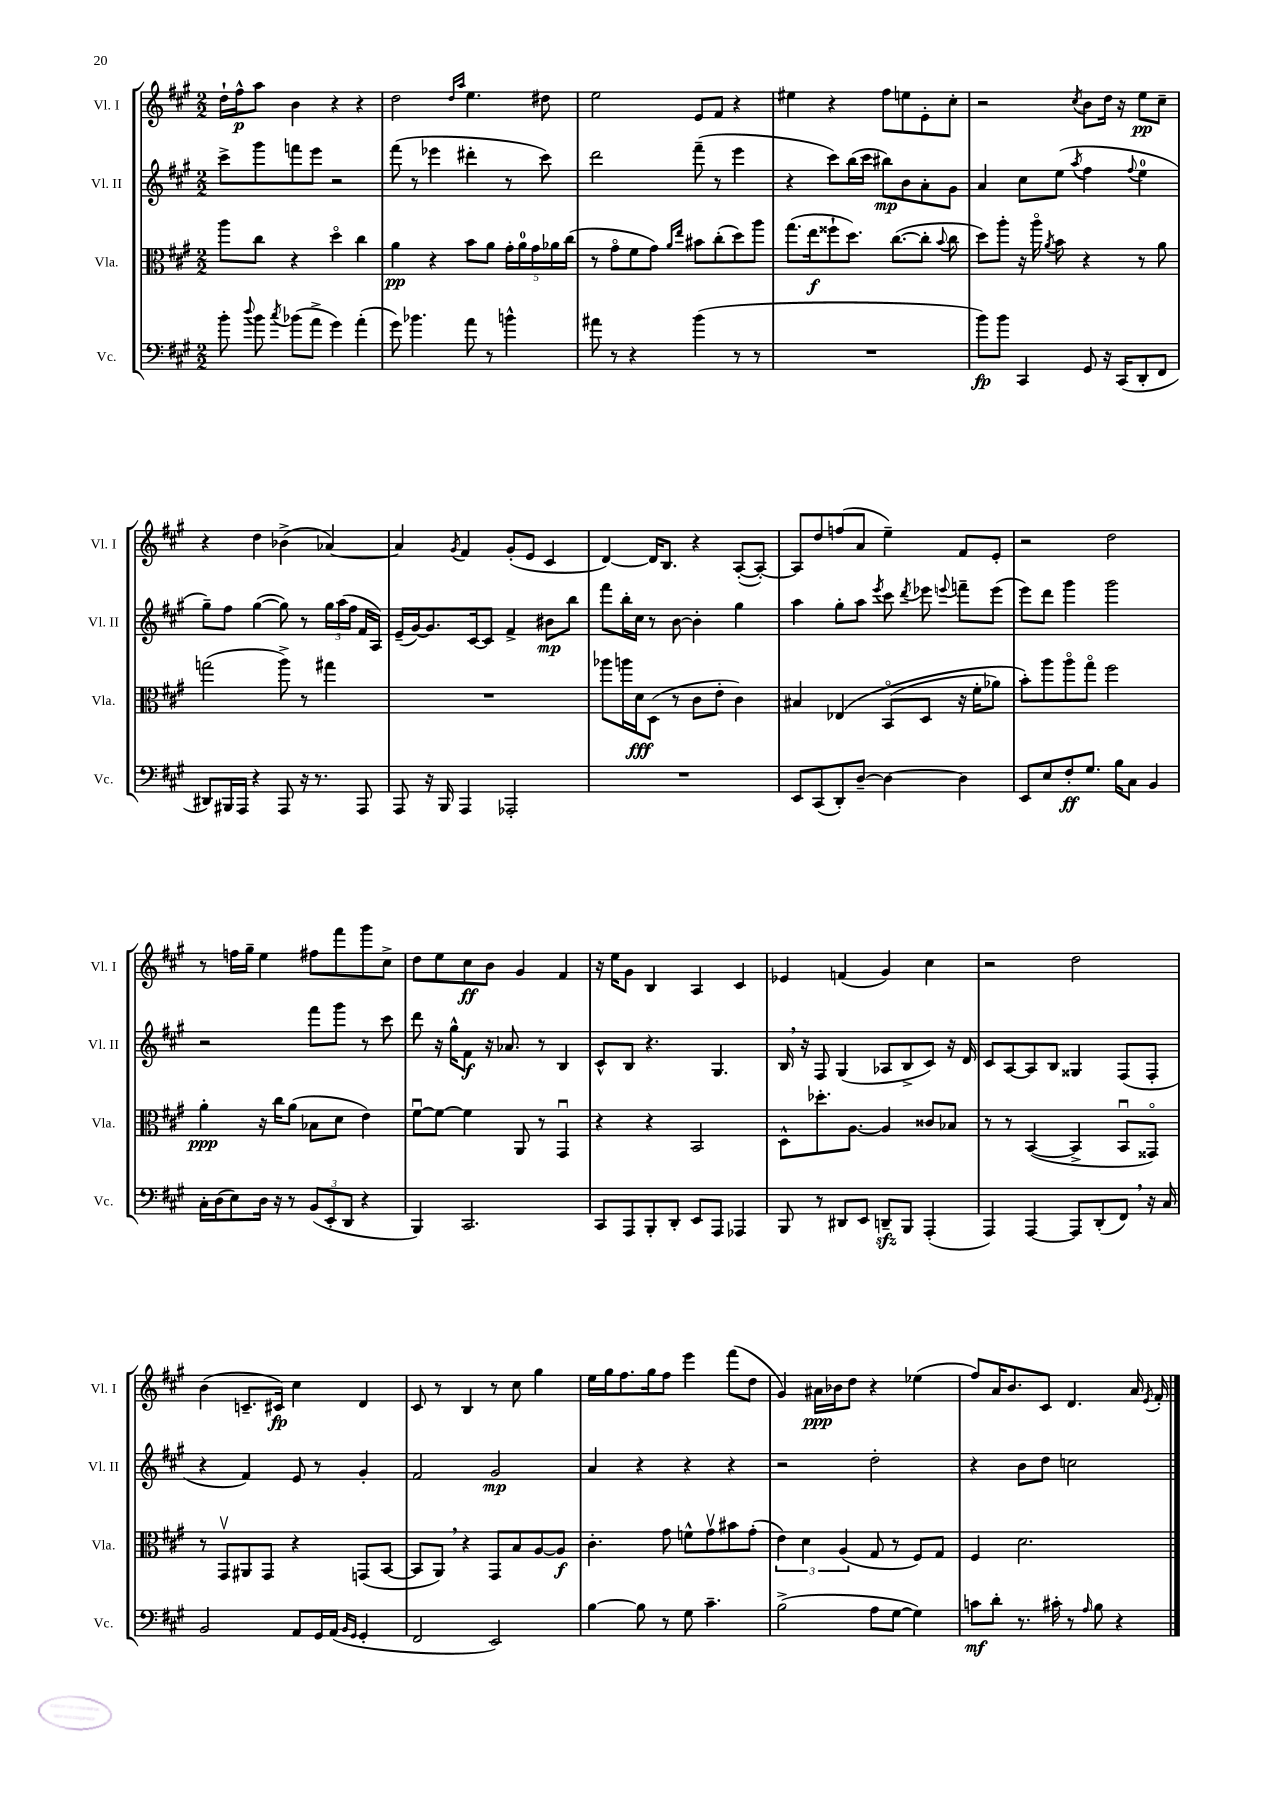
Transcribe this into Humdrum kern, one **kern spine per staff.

**kern	**kern	**kern	**kern
*staff4	*staff3	*staff2	*staff1
*clefF4	*clefC3	*clefG2	*clefG2
*k[f#c#g#]	*k[f#c#g#]	*k[f#c#g#]	*k[f#c#g#]
*M2/2	*M2/2	*M2/2	*M2/2
8b'\	8aa\L	8ccc#^\L	16dd`\LL
.	.	.	16ff#^^\J
8qqdd/	.	.	.
8b\	8cc#\J	8ggg#\	8aa\J
8qcc#/	.	.	.
(8b-\L	4r	8fff\	4b\
8a^\J	.	8eee\J	.
4g#\)	4ddo\	2r	4r
(4a'\	4cc#\	.	4r
=	=	=	=
8g#\)	4a\	(8fff#\	2dd\
4.b-\	.	8r	.
.	4r	4eee-\	.
.	.	.	16qqdd/LL
.	.	.	16qqaa/JJ
8a\	8b\L	4ddd#'\	4.ee\
8r	8a\J	.	.
4b^^\	20g#'\LL	8r	.
.	20a\	.	.
.	20g#\	.	.
.	.	8ccc#\)	8dd#\
.	20a-\	.	.
.	(20cc#\JJ	.	.
=	=	=	=
8a#\	8r	2ddd\	2ee\
8r	8g#o\L	.	.
4r	8f#\	.	.
.	8g#\J)	.	.
.	16qqa/LL	.	.
.	16qqee/JJ	.	.
(4b\	8b#\L	(8fff#~\	8e/L
.	(8cc#'\	8r	8f#/J
8r	8dd\)	4eee\	4r
8r	8aa\J	.	.
=	=	=	=
1r	(8.gg#\L	4r	4ee#\
.	16ee\k	.	.
.	8ff##`\	8ccc#\L)	4r
.	8.dd\J)	(16bb\L	.
.	.	16ccc#\JJ	.
.	.	8bb#\L)	8ff#\L
.	([8.cc#\L	.	.
.	.	8b\	8ee\
.	8cc#'\]J	8a'\	8e'\
.	8qqb/	.	.
.	8cc#\	8g#\J	8cc#'\J
=	=	=	=
8b\L)	8dd\L)	4a/	2r
8b\J	8aa'\J	.	.
4CC#/	16r	8cc#\L	.
.	16aao\	.	.
.	8qa/	.	.
.	8b\	(8ee\J	.
.	.	8qaa/	8qcc#/
8GG#/	4r	4ff#\	8b\L
16r	.	.	16dd\Jk
(16CC#/LK	.	.	16r
.	.	8qqff#/	.
8DD'/	8r	4ee\	8ee\L
8FF#/J	8a\	.	8cc#~\J
=	=	=	=
8DD#/L)	(2gg\	8gg#~\L)	4r
16BBB#/L	.	8ff#\J	.
16AAA/JJ	.	.	.
4r	.	([4gg#\	4dd\
8AAA/	8aa^\)	8gg#\])	(4b-^\
16r	8r	8r	.
8.r	.	.	.
.	4gg#\	24gg#\LL	[4a-/)
.	.	(24aa\	.
.	.	24ff#\JJ	.
8AAA/	.	16f#/LL	.
.	.	16A/JJ)	.
=	=	=	=
8AAA/	1r	(16e~/LL	4a-/]
.	.	[16g#/J)	.
16r	.	8.g#/]	.
16BBB/	.	.	.
.	.	.	8qg#/
4AAA/	.	.	4f#/
.	.	[16c#/k	.
.	.	8c#/]J	.
2AAA-'/	.	4f#^/	(8g#'/L
.	.	.	8e/J
.	.	8b#\L	4c#/
.	.	8bb\J	.
=	=	=	=
1r	8aa-\L	8fff#\L	[4d/)
.	16aa\L	16bb'\L	.
.	16d\J	16cc#\JJ	.
.	(8D\J	8r	16d/]LK
.	.	.	8.B/J
.	8r	[8b\	.
.	8c#\L	4b'\]	4r
.	8e'\J	.	.
.	4c#\)	4gg#\	([8A'/L
.	.	.	8A'/_J)
=	=	=	=
8EE/L	4B#/	4aa\	8A/]L
(8CC#/	.	.	8dd/
8DD'/)	&(4E-/	8gg#'\L	(8ff/
[8D~/J	.	8aa\J	8a/J
.	.	8qeee/	.
4D\_	(8BBo/L	8ccc#\	4ee~\)
.	.	8qddd/	.
.	8D/J	8eee-\	.
.	.	8qqeee/	.
4D\]	16r	8fff~\L	8f#/L
.	16f#'\LK	.	.
.	8a-\J)	(8eee\J	8e'/J
=	=	=	=
8EE/L	8b'\L&)	8eee\L)	2r
8E/	8aa\	8ddd\J	.
8F#'/	8aao\	4ggg#\	.
8.G#/J	8gg#o\J	.	.
.	2ff#\	2ggg#\	2dd\
16B\LK	.	.	.
8C#\J	.	.	.
4BB/	.	.	.
=	=	=	=
16C#'\LL	4a'\	2r	8r
(16D\J	.	.	.
8E\)	.	.	16ff\LL
.	.	.	16gg#~\JJ
16D\Jk	16r	.	4ee\
16r	16cc#\LK	.	.
8r	(8a\J	.	.
(12BB/L	8B-\L	8fff#\L	8ff#\L
12EE'/	.	.	.
.	8d\J	8ggg#\J	8fff#\
12DD/J	.	.	.
4r	4e\)	8r	8ggg#\
.	.	8ccc#\	8cc#^\J
=	=	=	=
4BBB/)	[8f#u\L	8ddd\	8dd\L
.	8f#\_J	16r	8ee\
.	.	16gg#^^\LK	.
2.CC#/	4f#\]	8f#\J	8cc#\
.	.	16r	8b\J
.	.	8.a-/	.
.	8AA/	.	4g#/
.	8r	8r	.
.	4GG#u/	4B/	4f#/
=	=	=	=
8CC#/L	4r	8c#^^/L	16r
.	.	.	16ee\LK
8AAA/	.	8B/J	8g#\J
8BBB'/	4r	4.r	4B/
8DD'/J	.	.	.
8EE/L	2BB/	.	4A/
8AAA/J	.	4.G#/	.
4AAA-/	.	.	4c#/
=	=	=	=
8BBB/	8D^^\L	16B/	4e-/
.	.	16r	.
8r	8.dd-'\	8F#/	.
8DD#/L	.	(4G#/	(4f/
.	[8.A\J	.	.
8EE/J	.	.	.
8DD~/L	4A/]	8A-/L	4g#/)
8BBB/J	.	8B^/	.
(4AAA'/	8c##/L	8c#/J)	4cc#\
.	8B-/J	16r	.
.	.	16d/	.
=	=	=	=
4AAA/)	8r	8c#/L	2r
.	8r	[8A/	.
[4AAA/	([4BB/	8A/]	.
.	.	8B/J	.
8AAA/]L	4BB^/]	4G##/	2dd\
(8DD'/	.	.	.
8FF#/J)	8BBu/L	(8F#/L	.
16r	8GG##o/J)	8F#'/J	.
16C#/	.	.	.
=	=	=	=
2BB/	8r	4r	(4b\
.	8GG#v/L	.	.
.	8AA#/	4f#/)	8.c~/L
.	8GG#/J	.	.
.	.	.	16c#/Jk)
8AA/L	4r	8e/	4cc#\
16GG#/L	.	8r	.
(16AA/JJ	.	.	.
16qqBB/LL	.	.	.
16qqGG#/JJ	.	.	.
4GG#'/	(8GG/L	4g#'/	4d/
.	[8BB/J	.	.
=	=	=	=
2FF#/	8BB/]L	2f#/	8c#/
.	8AA/J)	.	8r
.	4r	.	4B/
2EE/)	8GG#/L	2g#/	8r
.	8B/	.	8cc#\
.	[8A/	.	4gg#\
.	8A/]J	.	.
=	=	=	=
[4B\	4.c#'\	4a/	16ee\LL
.	.	.	16gg#\J
.	.	.	8.ff#\
8B\]	.	4r	.
.	.	.	16gg#\k
8r	8g#\	.	8ff#\J
8G#\	8f^^\L	4r	4eee\
4.c#~\	8g#v\	.	.
.	8b#\	4r	(8fff#\L
.	(8g#'\J	.	8dd\J
=	=	=	=
(2B^\	6e\)	2r	4g#/)
.	6d\	.	.
.	.	.	16a#\LL
.	.	.	16b-\J
.	(6A/	.	.
.	.	.	8dd\J
8A\L	8G#/	2dd'\	4r
[8G#\J	8r	.	.
4G#\])	8F#/L)	.	(4ee-\
.	8G#/J	.	.
=	=	=	=
8c\L	4F#/	4r	8ff#/L)
8d'\J	.	.	16a/K
.	.	.	8.b/
8.r	2.d\	8b\L	.
.	.	8dd\J	8c#/J
16c#'\	.	.	.
8r	.	2cc\	4.d/
16qqA/	.	.	.
8B\	.	.	.
4r	.	.	.
.	.	.	16a/
.	.	.	8qe/
.	.	.	16f#'/
==	==	==	==
*-	*-	*-	*-
